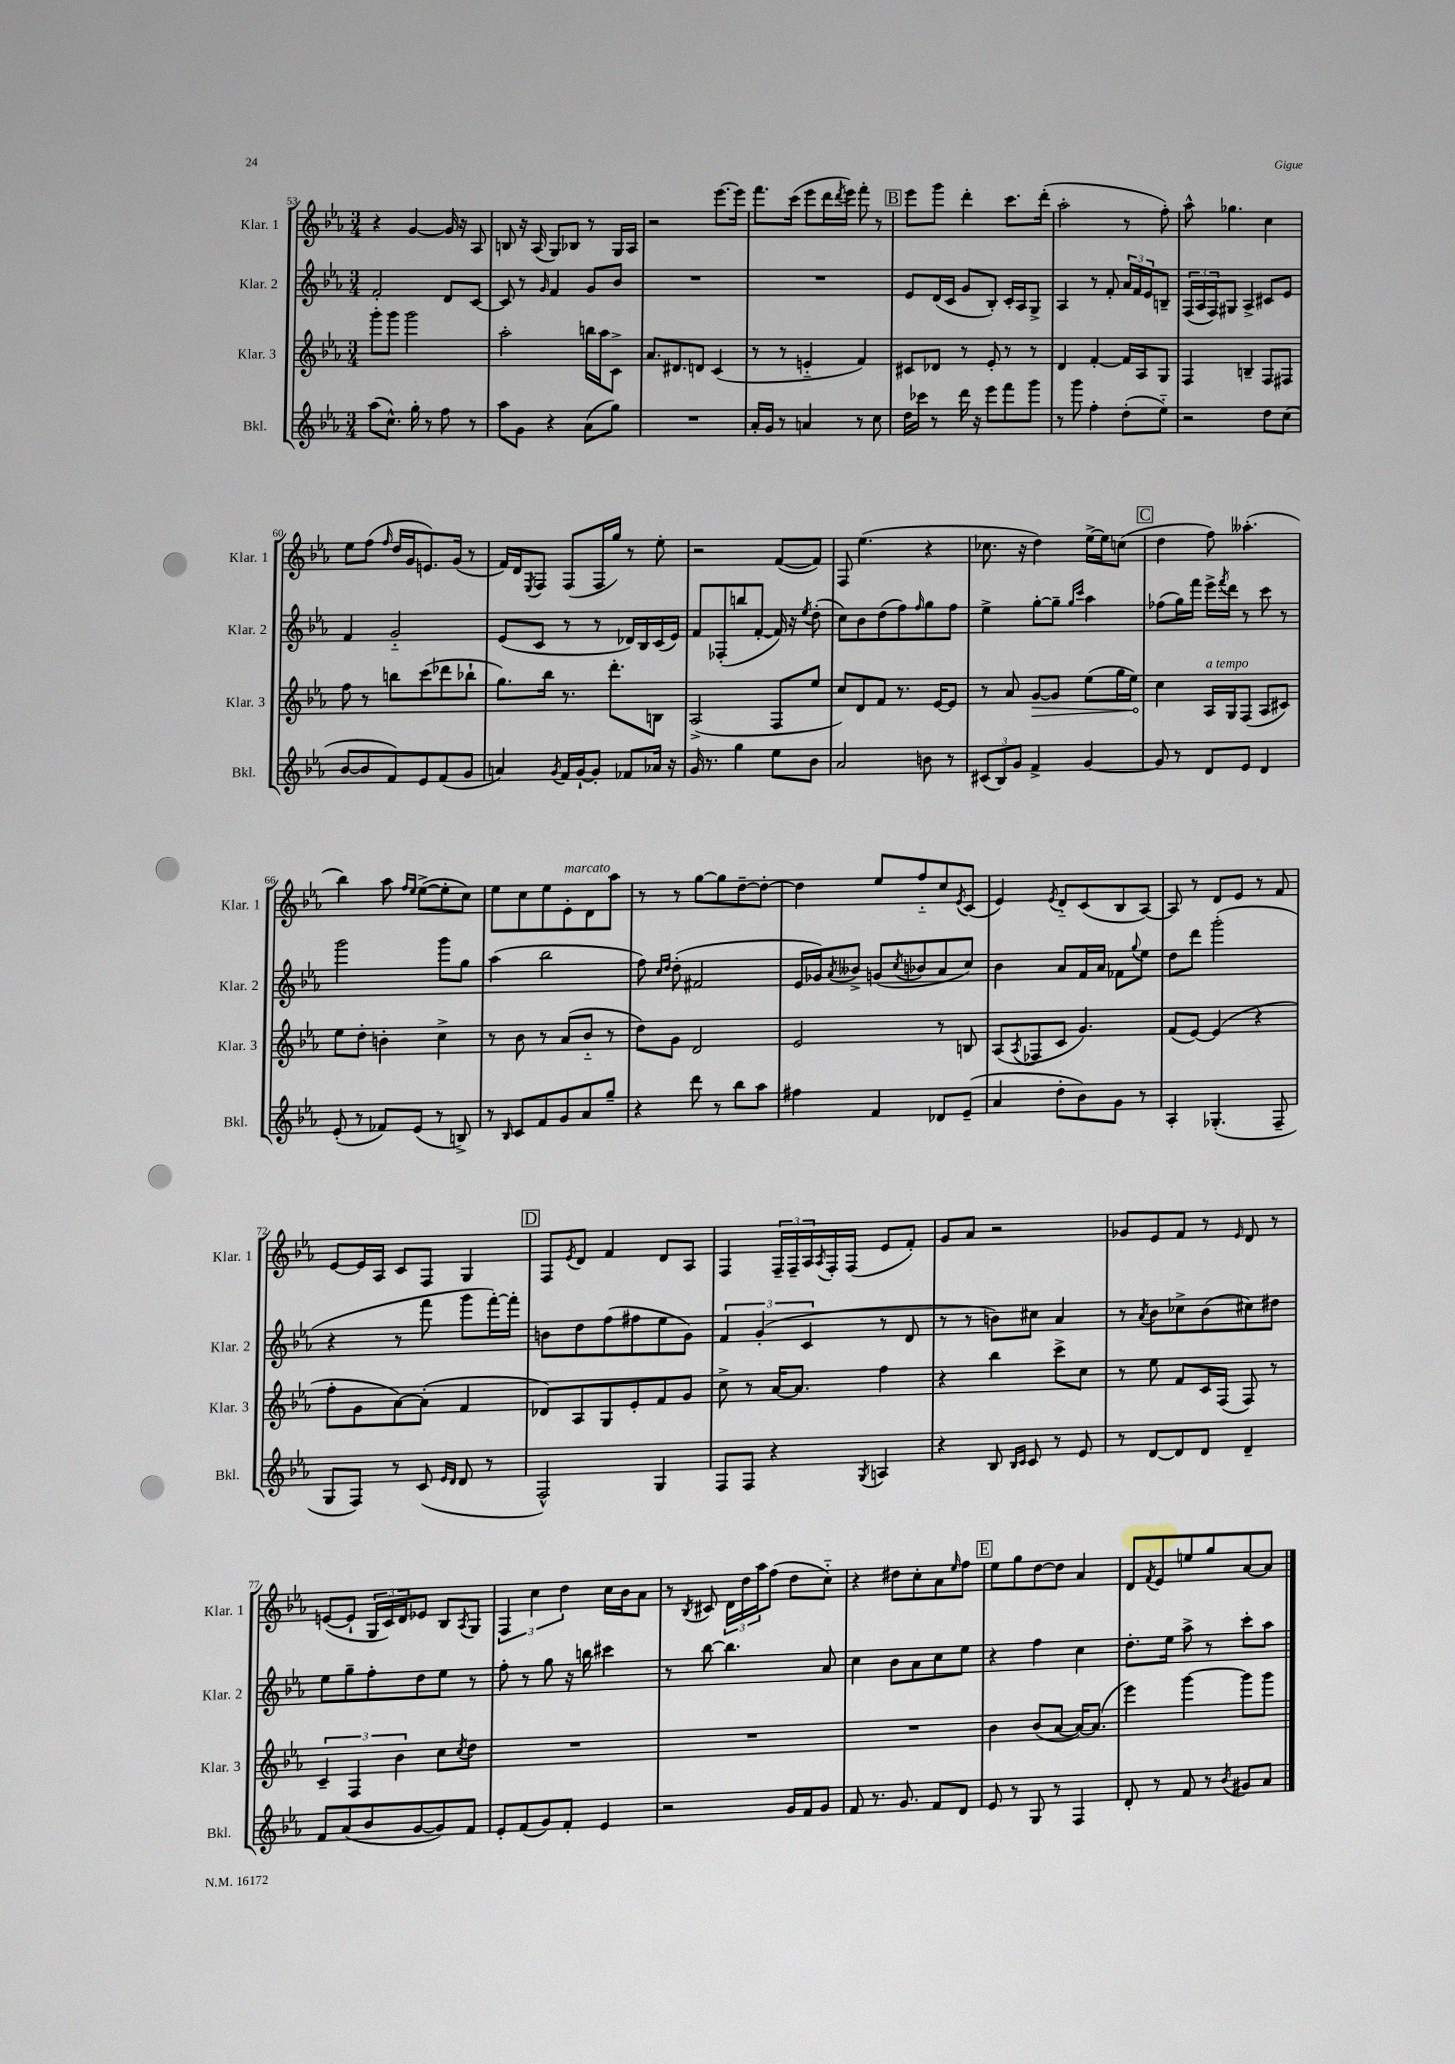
<<
\new StaffGroup <<
\new Staff = "s0" \with { instrumentName = "Klar. 1" shortInstrumentName = "Klar. 1" } {
    \clef treble \key ees \major \numericTimeSignature \time 3/4
    r4 g'4~ g'16 r16 aes8 |
    b8 r16 aes16( g8) bes8 r8 g16 aes16 |
    r2 ees'''8.~ ees'''16 |
    f'''8. c'''16( ees'''8 d'''16 \acciaccatura { d'''8 } ees'''16) f'''8-. r8 |
    \mark \markup { \box "B" } ees'''8 g'''8 d'''4-. c'''8. d'''16-.( |
    aes''2-. r8 f''8-.) |
    aes''8-^ ges''4. c''4 |
    ees''8 f''8( \grace { f''16 } d''16 g'16 e'8.) g'16( r8 |
    f'16) d'16 \acciaccatura { ees8 } f8 f8( f16 g''16) r8 ees''8-. |
    r2 f'8~( f'8) |
    f8 ees''4.( r4 |
    ces''8. r16 d''4) ees''16~-> ees''16 c''8( |
    \mark \markup { \box "C" } d''4 f''8) aeses''4.-.( |
    bes''4) aes''8 \grace { f''16 ees''16 } ees''8~->( ees''8-. c''8) |
    ees''8 c''8 ees''8 ees'8-.^\markup { \italic "marcato" } d'8 aes''8 |
    r8 r8 g''8~ g''8 d''8~-- d''8~-. |
    d''4 ees''8 f''8-_ c''8 \acciaccatura { ees'8 } c'8( |
    ees'4) \acciaccatura { ees'8 } d'8-_ c'8( bes8 aes8~) |
    aes8 r8 d'8 ees'8 r8 f'8 |
    ees'8~ ees'16 aes16 c'8 f8 g4 |
    \mark \markup { \box "D" } f8 \acciaccatura { ees'8 } d'8 f'4 d'8 aes8 |
    f4 \tuplet 3/2 { f16-- f16-- aes16 } \acciaccatura { aes8 } f16-. f16( ees'8 f'8-.) |
    g'8 aes'8 r2 |
    ges'8 ees'8 f'8 r8 \grace { ees'16 } d'8 r8 |
    e'8~( e'8-! \tuplet 3/2 { g16 c'16) d'16 } ees'8 bes8 \acciaccatura { aes8 } g8 |
    \tuplet 3/2 { f4 c''4 d''4 } c''16 bes'16 aes'8 |
    r8 \acciaccatura { bes8 } cis'8 \tuplet 3/2 { d'16 d''16 aes''16 } f''8( d''8 c''8-_) |
    r4 dis''8 c''8-. aes'8 \grace { ees''16 } f''8 |
    \mark \markup { \box "E" } ees''8 g''8 d''8~ d''8 aes'4 |
    d'8 \acciaccatura { f'8 } ees'8 e''8 g''8 aes'8~ aes'8 \bar "|." |
}
\new Staff = "s1" \with { instrumentName = "Klar. 2" shortInstrumentName = "Klar. 2" } {
    \clef treble \key ees \major \numericTimeSignature \time 3/4
    f'2-. d'8 c'8~ |
    c'8 r8 \grace { g'16 } f'4 g'8 bes'8 |
    R2. |
    R2. |
    \mark \markup { \box "B" } ees'8 d'16( c'16 g'8 bes8-.) c'16-. aes16 g8-> |
    aes4 r8 f'8-. \tuplet 3/2 { aes'16 f'16 ees'16 } b8-- |
    \tuplet 3/2 { f16( aes16 f16) } gis8 aes4-> cis'8 ees'8 |
    f'4 g'2-_ |
    ees'8( c'8 r8 r8 des'16) bes16 c'16( ees'16) |
    f'8 fes8-.( b''8 f'8~-. f'16) r16 \acciaccatura { ees''8 } d''8-.( |
    c''8) bes'8 d''8( f''8) \grace { f''16 } g''8 f''8 |
    ees''4-> g''8~-. g''8-- \grace { g''16 c'''16 } aes''4 |
    \mark \markup { \box "C" } fes''8( g''16) f'''16 ees'''16-> \acciaccatura { f'''8 } d'''16 r8 c'''8 r8 |
    g'''2 g'''8 g''8 |
    aes''4( bes''2 |
    f''8) \grace { c''16 d''16 } d''8-.( fis'2 |
    ees'16 ges'16) \acciaccatura { aes'8 } beses'8-> g'8( \acciaccatura { c''8 } bes'8 aes'8 c''8) |
    bes'4 aes'8 f'16 aes'16 fes'8 \appoggiatura { g''8 } ees''8 |
    d''8 d'''8 g'''2-.( |
    r4 r8 f'''8 g'''8 f'''16~-.) f'''16-. |
    \mark \markup { \box "D" } b'8 d''8 f''8( fis''8 ees''8 g'8) |
    \tuplet 3/2 { f'4 g'4-.( c'4 } r8 d'8 |
    r8 r8 b'8) cis''8 aes'4 |
    r8 \acciaccatura { aes'8 } bes'8 ces''8-> bes'8( cis''8) dis''8 |
    ees''8 g''8-- f''8-. d''8 ees''8 r8 |
    f''8-. r8 g''8 r16 b''16 cis'''4 |
    r8 bes''8~ bes''4. aes'8 |
    c''4 bes'8 aes'8 c''8 ees''8 |
    \mark \markup { \box "E" } r4 f''4 c''4 |
    d''8.-. ees''16 aes''8-> r8 c'''8-. aes''8 \bar "|." |
}
\new Staff = "s2" \with { instrumentName = "Klar. 3" shortInstrumentName = "Klar. 3" } {
    \clef treble \key ees \major \numericTimeSignature \time 3/4
    g'''8-. g'''8 g'''2 |
    aes''2-. b''16 aes''16 c'8-> |
    aes'8. dis'8. d'8 c'4( |
    r8 r8 e'4-_ f'4) |
    \mark \markup { \box "B" } cis'8 des'8 r8 ees'8-. r8 r8 |
    d'4 f'4~-. f'16 aes16 g8 |
    f4 b4-- f8 fis8 |
    f''8 r8 b''8 c'''8( des'''8 bes''8-! |
    g''8.) bes''16 r8. d'''8.-. b8 |
    aes2->( f8 ees''8 |
    c''8) d'8 f'8 r8. ees'16~ ees'8 |
    r8 aes'8 \once \override Hairpin.circled-tip = ##t g'8~\> g'8 ees''8( g''16 ees''16\!) |
    \mark \markup { \box "C" } c''4 aes16^\markup { \italic "a tempo" } g16 f8( aes8 cis'8) |
    ees''8 d''8-. b'4-. c''4-> |
    r8 bes'8 r8 aes'8( bes'8-_ r8 |
    d''8) g'8 d'2 |
    ees'2 r8 b8 |
    aes8( \acciaccatura { aes8 } fes8 c'8 g'4.) |
    f'8( ees'8~) ees'4( r4 |
    f''8-. g'8 aes'8~) aes'8-.( f'4 |
    \mark \markup { \box "D" } des'8) aes8 g8 ees'8-. f'8 g'8 |
    c''8-> r8 aes'16~ aes'8. f''4 |
    r4 bes''4 c'''8-> c''8 |
    r8 ees''8 f'8 c'16 f16( f8) r8 |
    \tuplet 3/2 { c'4-- f4 bes'4 } c''8 \acciaccatura { c''8 } d''8 |
    R2. |
    R2. |
    R2. |
    \mark \markup { \box "E" } bes'4 bes'8( aes'8~ aes'16~) aes'8.( |
    ees'''4) g'''4~ g'''8 g'''8 \bar "|." |
}
\new Staff = "s3" \with { instrumentName = "Bkl." shortInstrumentName = "Bkl." } {
    \clef treble \key ees \major \numericTimeSignature \time 3/4
    aes''8( c''8.-^) g''16-. r8 f''8 r8 |
    aes''8 g'8 r4 aes'8( g''8) |
    R2. |
    aes'16-. g'16 r8 a'4 r8 c''8 |
    \mark \markup { \box "B" } d''16 ces'''16 r8 d'''16 r16 ees'''8 f'''8 g'''8 |
    r8 g'''8 f''4-. d''8-.( ees''8-_) |
    r2 d''8 c''8( |
    bes'8~ bes'8 f'8) ees'8 f'8( g'8 |
    a'4) \acciaccatura { g'8 } f'16 g'16~-! g'8-. fes'8 aes'16 r16 |
    g'16 r8. g''4 ees''8 bes'8 |
    aes'2 b'8 r8 |
    \tuplet 3/2 { cis'8( bes8) g'8 } f'4-> g'4~ |
    \mark \markup { \box "C" } g'8 r8 d'8 ees'8 d'4 |
    ees'8-.( r8 fes'8) ees'8( r8 b8->) |
    r8 \grace { bes16 } c'8 f'8 g'8 aes'8 g''8-- |
    r4 d'''8 r8 bes''8 aes''8 |
    fis''4 f'4 des'8 ees'8--( |
    aes'4 d''8-. bes'8) g'8 r8 |
    aes4-. ges4.-.( f8-- |
    g8 f8) r8 c'8( \grace { ees'16 d'16 } d'8 r8 |
    \mark \markup { \box "D" } f2-^) g4 |
    f8 f8 r4 \acciaccatura { g8 } a4 |
    r4 bes8 \grace { bes16 c'16 } c'8 r8 ees'8 |
    r8 d'8~ d'8 d'8 d'4-- |
    f'8 aes'8( bes'8 g'8~ g'8) f'8 |
    ees'8-. f'8( g'8) f'8-. ees'4 |
    r2 g'16 f'16 g'8 |
    f'8 r8. g'8. f'8 d'8 |
    \mark \markup { \box "E" } ees'8 r8 g8 r8 f4 |
    d'8-. r8 f'8 r8 \acciaccatura { bes'8 } gis'8 aes'8 \bar "|." |
}
>>
>>
\layout { \context { \Score currentBarNumber = #53 } }
